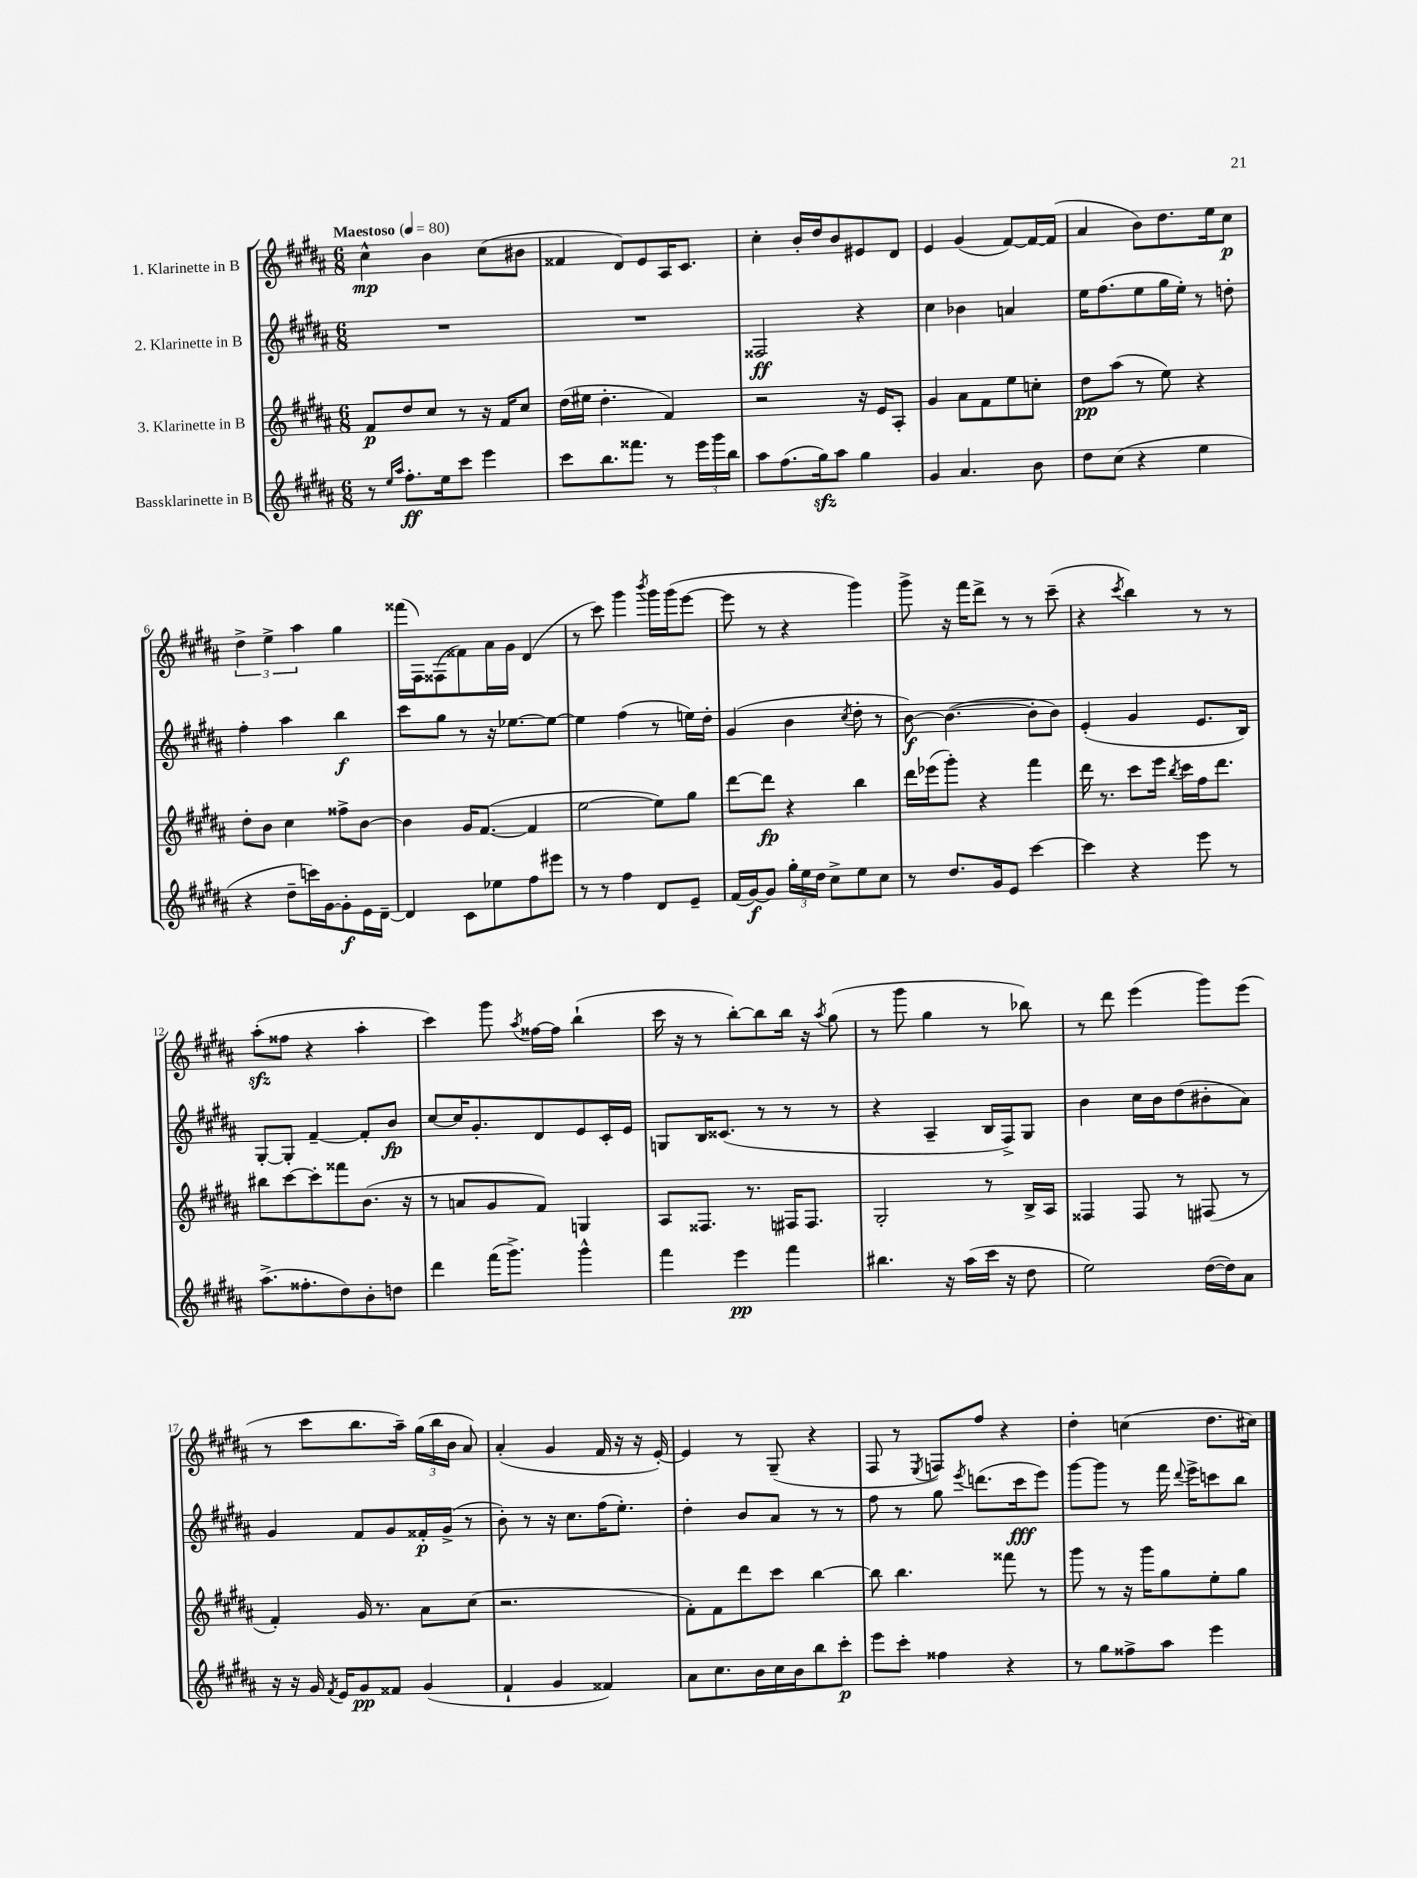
<<
\new StaffGroup <<
\new Staff = "s0" \with { instrumentName = "1. Klarinette in B" } {
    \clef treble \key b \major \numericTimeSignature \time 6/8 \tempo "Maestoso" 4 = 80
    \autoBeamOff cis''4-^\mp b'4 cis''8[( bis'8] |
    fisis'4 dis'8[) e'8 ais16 cis'8.] |
    cis''4-. b'16[-. dis''16 b'8 eis'8 dis'8] |
    e'4 gis'4( fis'8[~) fis'16~ fis'16]( |
    ais'4 b'8[) dis''8. e''16 cis''8]\p |
    \tuplet 3/2 { dis''4-> e''4-> ais''4 } gis''4 |
    fisis'''16[( fis16) fisis8( fisis'8) ais'16 gis'16] dis'4( |
    r8 cis'''8) gis'''4 \acciaccatura { b'''8 } gis'''16[ gis'''16( e'''8]~ |
    e'''8 r8 r4 gis'''4) |
    gis'''8-> r16 fis'''16[ dis'''8]-> r8 r8 cis'''8--( |
    r4 \acciaccatura { cis'''8 } b''4) r8 r8 |
    ais''8[-.\sfz( fisis''8] r4 ais''4-. |
    cis'''4) gis'''8 \acciaccatura { ais''8 } fisis''16[~ fisis''16] b''4-!( |
    cis'''16 r16 r8 b''8[~-.) b''8 b''16] r16 \acciaccatura { ais''8 } gis''8( |
    r8 gis'''8 gis''4 r8 bes''8) |
    r8 dis'''8 e'''4( gis'''8[) e'''8]( |
    r8 cis'''8[ b''8. ais''16]--) \tuplet 3/2 { gis''16[( b''16 b'16] } ais'8) |
    ais'4-.( gis'4 fis'16 r16 r16 e'16~-.) |
    e'4 r8 gis8--( r4 |
    fis8 r8 \acciaccatura { e8 } f8[) fis''8] r4 |
    dis''4-. c''4( dis''8.[ cis''16]) \bar "|." |
}
\new Staff = "s1" \with { instrumentName = "2. Klarinette in B" } {
    \clef treble \key b \major \numericTimeSignature \time 6/8
    \autoBeamOff R2. |
    R2. |
    fisis2\ff r4 |
    cis''4 bes'4 a'4 |
    e''16[ fis''8.( e''8 gis''16 e''16]-.) r8 d''8-. |
    fis''4-. ais''4 b''4\f |
    cis'''8[ gis''8] r8 r16 ees''8.[~ ees''8]~ |
    ees''4 fis''4( r8 e''16[) dis''16]-. |
    gis'4( b'4 \acciaccatura { cis''8 } dis''8-. r8 |
    b'8~\f) b'4.~( b'8[-. b'8]) |
    e'4-.( gis'4 e'8.[ b16]) |
    gis8[~-. gis8]-. fis'4~-- fis'8[-. b'8]\fp |
    cis''8[~ cis''16 gis'8.-. dis'8 e'8 cis'16-. e'16] |
    g8[ b16 cisis'8.]( r8 r8 r8 |
    r4 ais4-- b16[ fis16->) gis8] |
    b'4 cis''16[ b'16 dis''8( bis'8-. ais'8]) |
    gis'4 fis'8[ gis'8 fisis'16-.\p gis'16]->( r8 |
    b'8-.) r8 r16 cis''8.[ fis''16( e''8.]-.) |
    dis''4-. b'8[ ais'8] r8 r8 |
    fis''8 r8 gis''8 \acciaccatura { e'''8 } d'''8.[( cis'''16\fff e'''8]) |
    gis'''8[~ gis'''8] r8 fis'''16 \appoggiatura { dis'''8 } e'''16[-> c'''8 b''8] \bar "|." |
}
\new Staff = "s2" \with { instrumentName = "3. Klarinette in B" } {
    \clef treble \key b \major \numericTimeSignature \time 6/8
    \autoBeamOff fis'8[\p dis''8 cis''8] r8 r16 fis'16[ cis''8] |
    dis''16[( eis''16] dis''4.-. fis'4) |
    r2 r16 e'16[ ais8]-. |
    gis'4 ais'8[ fis'8 e''8 c''8]-. |
    dis''8[\pp ais''8]( r8 e''8) r4 |
    dis''8[-. b'8] cis''4 fisis''8[-> b'8]~ |
    b'4 gis'16[ fis'8.]~( fis'4 |
    e''2~ e''8[) gis''8] |
    dis'''8[~ dis'''8]\fp r4 b''4 |
    dis'''16[ ees'''16( gis'''8]-.) r4 fis'''4 |
    dis'''16 r8. cis'''8[ e'''16] \acciaccatura { b''8 } cis'''16[ fis''16 dis'''8.] |
    bis''8[ cis'''8~ cis'''8-. fisis'''8 b'8.]( r16 |
    r8 a'8[ gis'8 fis'8]) g4 |
    ais8[ fisis8.] r8. fis16[ fis8.] |
    gis2-. r8 b16[-> ais16] |
    fisis4 fisis8 r8 fis8( r8 |
    fis'4-.) gis'16 r8. ais'8[ cis''8]( |
    r2. |
    fis'8[-.) fis'8 dis'''8 cis'''8] b''4~ |
    b''8 b''4. fisis'''8 r8 |
    gis'''8 r8 r16 gis'''16[ gis''8 e''8-. gis''8] \bar "|." |
}
\new Staff = "s3" \with { instrumentName = "Bassklarinette in B" } {
    \clef treble \key b \major \numericTimeSignature \time 6/8
    \autoBeamOff r8 \grace { e''16[ ais''16] } fis''8.[-.\ff e''16 cis'''8] e'''4 |
    cis'''8[ b''8. fisis'''8.] r8 \tuplet 3/2 { e'''16[ gis'''16 b''16] } |
    ais''8[ fis''8.( gis''16\sfz) ais''8] gis''4 |
    gis'4 ais'4. b'8 |
    dis''8[ cis''8]( r4 e''4 |
    r4 dis''8[-- c'''16) gis'16~ gis'8-.\f e'16 dis'16]~-- |
    dis'4 cis'8[ ees''8 fis''8 eis'''8] |
    r8 r8 fis''4 dis'8[ e'8]-- |
    fis'16[( gis'16~\f) gis'8] \tuplet 3/2 { gis''16[-. e''16 dis''16] } cis''8[-> e''8 cis''8] |
    r8 dis''8.[ gis'16 e'8] cis'''4~ |
    cis'''4 r4 e'''8 r8 |
    ais''8.[->( fisis''8.-. dis''8) b'8-. d''8] |
    dis'''4 fis'''16[( gis'''8.]->) gis'''4-^ |
    fis'''4 e'''4\pp fis'''4 |
    bis''4. r16 ais''16[( cis'''16] r16 dis''8 |
    e''2) dis''16[~( dis''16) ais'8] |
    r16 r16 gis'16 \acciaccatura { fis'8 } e'16[ gis'8\pp fisis'8] gis'4( |
    fis'4-! gis'4 fisis'4) |
    ais'8[ cis''8. b'16 cis''16 b'16 b''8 cis'''8]-.\p |
    e'''8[ cis'''8]-. fisis''4 r4 |
    r8 gis''8[ fisis''8-> ais''8] e'''4 \bar "|." |
}
>>
>>
